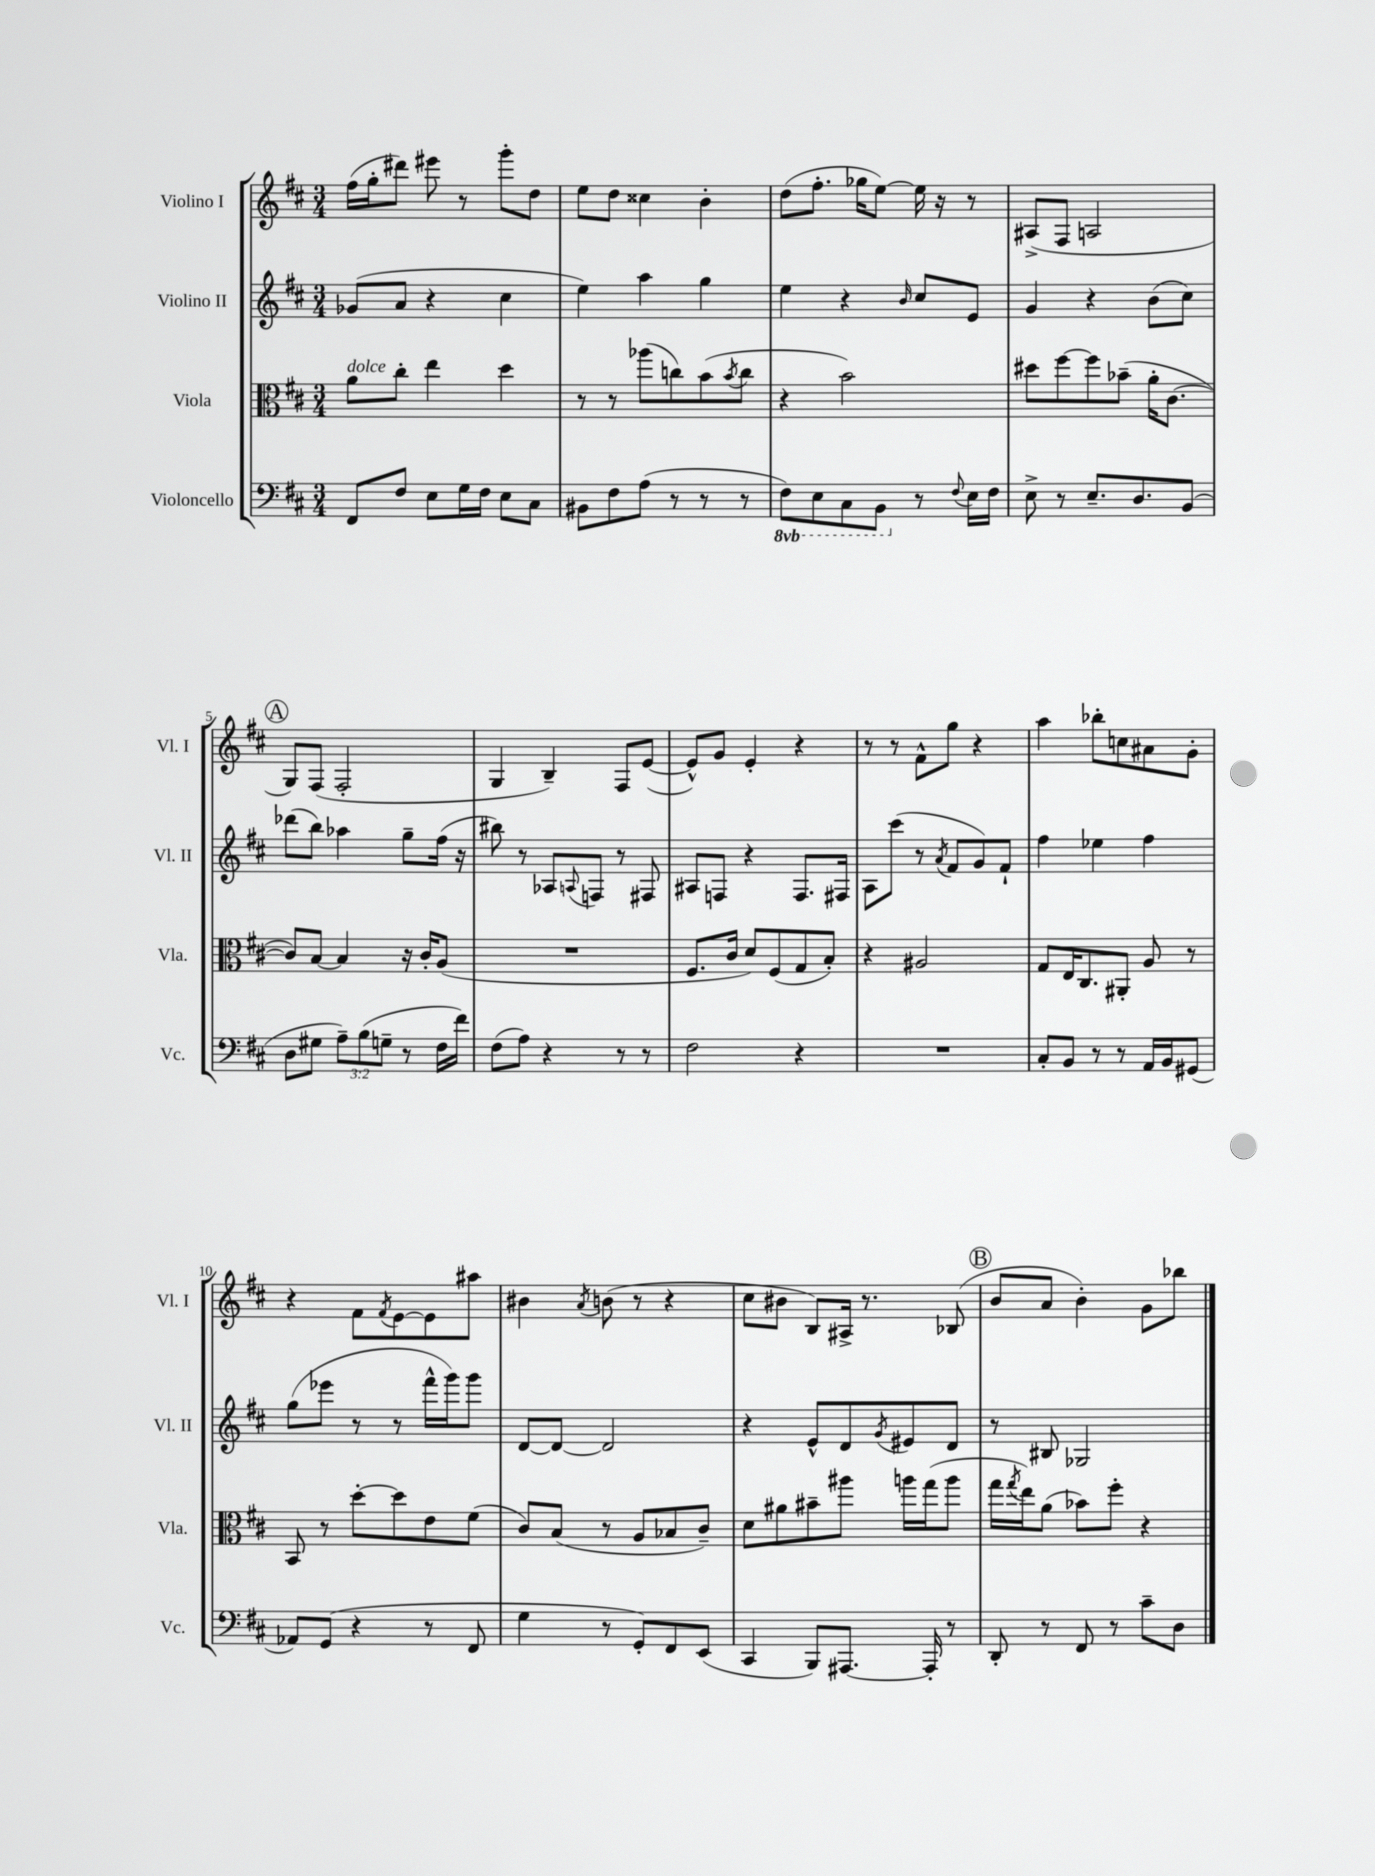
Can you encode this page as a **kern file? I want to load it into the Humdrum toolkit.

**kern	**kern	**kern	**kern
*staff4	*staff3	*staff2	*staff1
*clefF4	*clefC3	*clefG2	*clefG2
*k[f#c#]	*k[f#c#]	*k[f#c#]	*k[f#c#]
*M3/4	*M3/4	*M3/4	*M3/4
8FF#	8a	(8g-	(16ff#
.	.	.	16gg'
8F#	8cc#'	8a	8ddd#)
8E	4ee	4r	8eee#
16G	.	.	8r
16F#	.	.	.
8E	4dd	4cc#	8ggg'
8C#	.	.	8dd
=	=	=	=
8BB#	8r	4ee)	8ee
8F#	8r	.	8dd
(8A	(8aa-	4aa	4cc##
8r	8cc)	.	.
8r	(8b	4gg	4b'
.	8qb	.	.
8r	8cc	.	.
=	=	=	=
8FF#)	4r	4ee	(8dd
8EE	.	.	8.ff#'
8CC#	2b)	4r	.
.	.	.	16gg-
8BBB	.	.	[8ee)
.	.	16qqb	.
8r	.	8cc#	16ee]
.	.	.	16r
8qqF#	.	.	.
16E	.	8e	8r
16F#	.	.	.
=	=	=	=
8E^	8dd#	4g	(8A#^
8r	[8ff#	.	8F#
8.E~	8ff#]	4r	2A
.	(8b-~	.	.
8.D	.	.	.
.	16a'	(8b	.
.	[8.c#	.	.
(8BB	.	8cc#)	.
=	=	=	=
8D	8c#])	(8ddd-	8G)
8G#	[8B	8bb)	(8F#
12A~)	4B]	4aa-	2F#'
(12B	.	.	.
12G~	.	.	.
8r	16r	8gg~	.
.	16c#'	.	.
16F#	(8A	(16ff#	.
16f#)	.	16r	.
=	=	=	=
(8F#	2.r	8bb#)	4G
8A)	.	8r	.
4r	.	8A-	4B~)
.	.	8qqA	.
.	.	8F	.
8r	.	8r	8F#
8r	.	8F#	([8e
=	=	=	=
2F#	8.F#	8A#	8e^^])
.	.	8F	8g
.	16c#	.	.
.	8d)	4r	4e'
.	(8F#	.	.
4r	8G	8.F	4r
.	8B')	.	.
.	.	16F#	.
=	=	=	=
2.r	4r	8A	8r
.	.	(8ccc#	8r
.	2A#	8r	8f#^^
.	.	8qa	.
.	.	8f#	8gg
.	.	8g)	4r
.	.	8f#`	.
=	=	=	=
8C#'	8G	4ff#	4aa
8BB	16E	.	.
.	8.C#	.	.
8r	.	4ee-	8bb-'
8r	8AA#'	.	8cc
16AA	8A	4ff#	8a#
16BB	.	.	.
(8GG#	8r	.	8g'
=	=	=	=
8AA-)	8BB	(8gg	4r
(8GG	8r	8eee-	.
4r	[8dd'	8r	8f#
.	.	.	8qf#
.	8dd]	8r	[8e
8r	8e	16fff#^^	8e]
.	.	16ggg)	.
8FF#	(8f#	8ggg	8aa#
=	=	=	=
4G	8c#)	[8d	4b#
.	(8B	8d_	.
.	.	.	8qa
8r	8r	2d]	(8b
8GG')	8A	.	8r
8FF#	8B-	.	4r
(8EE	8c#~)	.	.
=	=	=	=
4CC#	8d	4r	8cc#
.	8a#	.	8b#
8BBB)	8b#~	8e^^	8B)
[8.AAA#	8aa#	8d	16A#^
.	.	.	8.r
.	.	8qg	.
.	16aa	8e#	.
16AAA#']	(16gg	.	.
8r	8aa	8d	(8B-
=	=	=	=
8DD'	16gg	8r	8b
.	8qgg	.	.
.	16ee)	.	.
8r	(8a	8B#	8a
8FF#	8b-)	2G-	4b')
8r	8ff#'	.	.
8c#~	4r	.	8g
8D	.	.	8bb-
==	==	==	==
*-	*-	*-	*-
